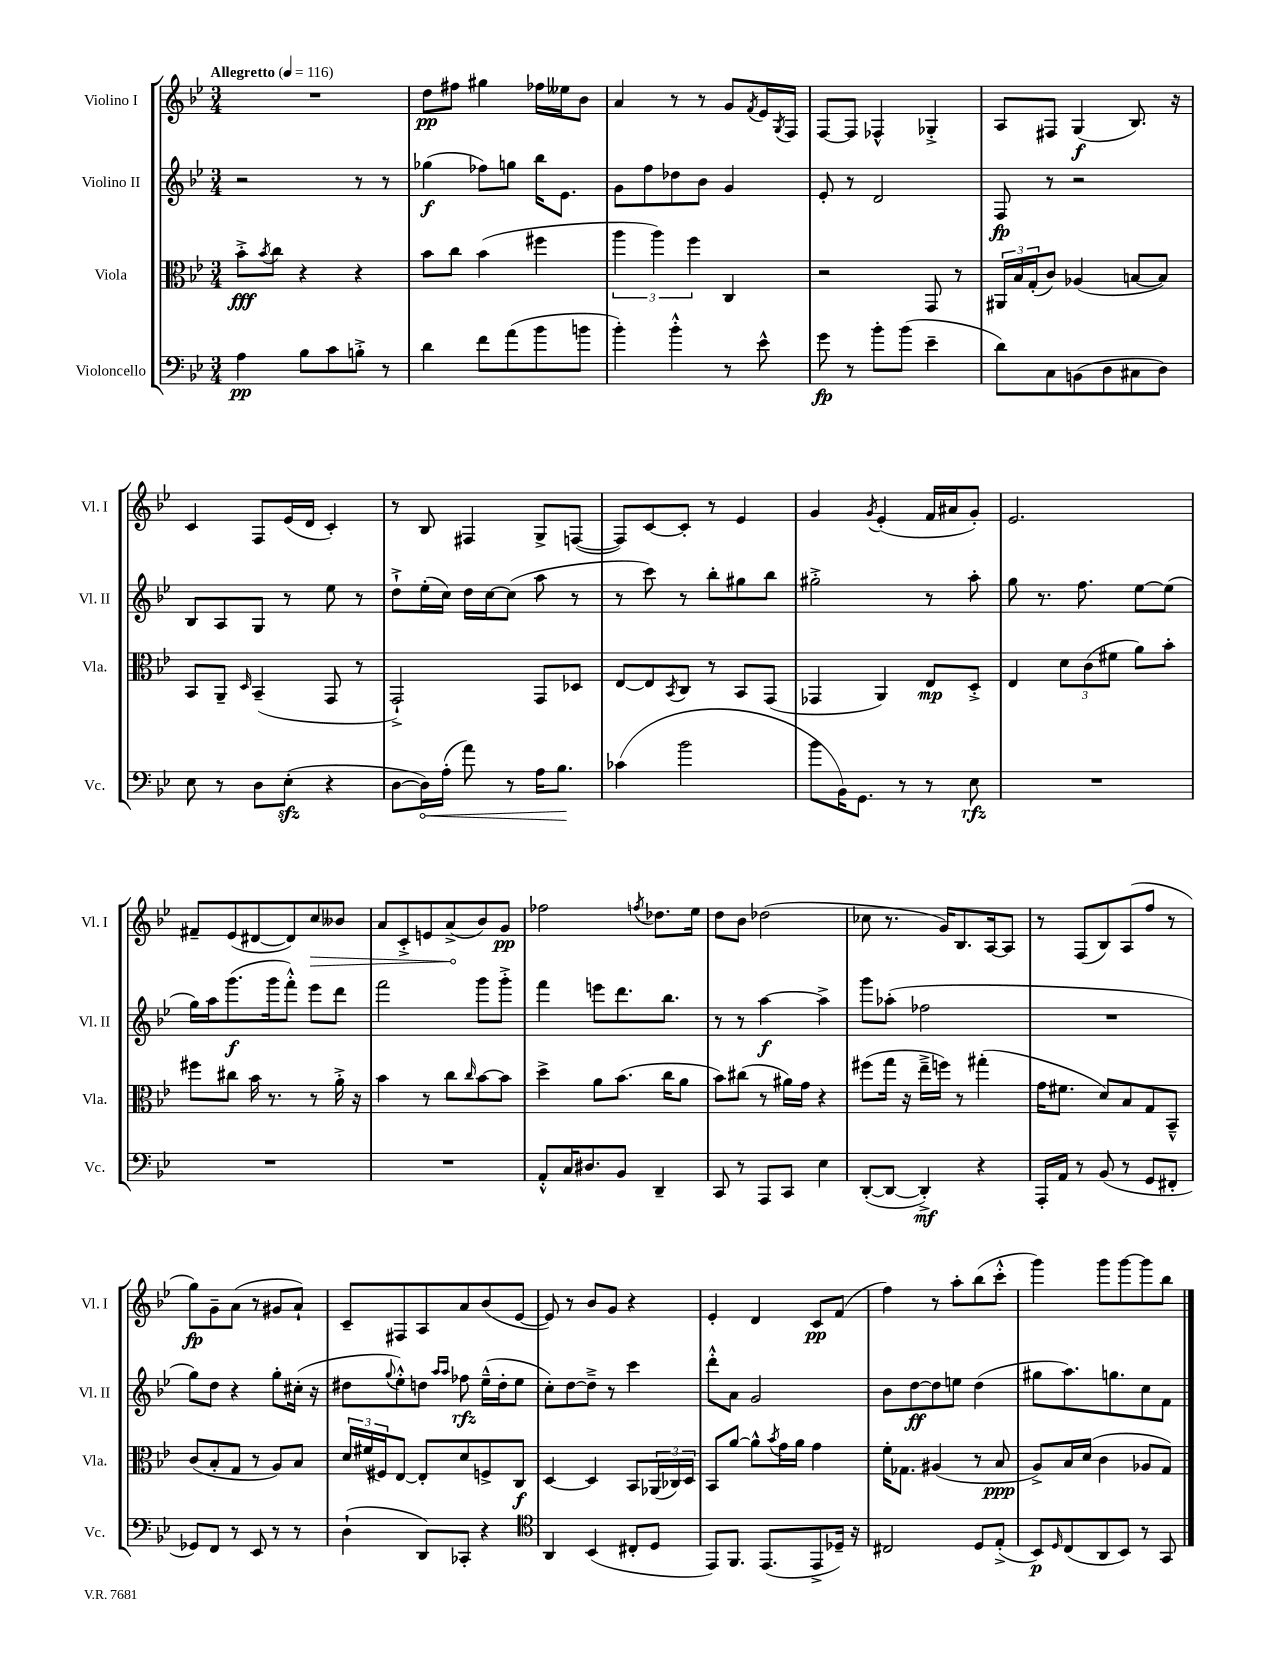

**kern	**kern	**kern	**kern
*staff4	*staff3	*staff2	*staff1
*clefF4	*clefC3	*clefG2	*clefG2
*k[b-e-]	*k[b-e-]	*k[b-e-]	*k[b-e-]
*M3/4	*M3/4	*M3/4	*M3/4
*MM116	*MM116	*MM116	*MM116
4A	8b-'^	2r	2.r
.	8qb-	.	.
.	8cc	.	.
8B-	4r	.	.
8c	.	.	.
8B'^	4r	8r	.
8r	.	8r	.
=	=	=	=
4d	8b-	(4gg-	8dd
.	8cc	.	8ff#
8f	(4b-	8ff-)	4gg#
(8a	.	8gg	.
8b-	4ff#	16bb-	16ff-
.	.	8.e-	16ee--
8b	.	.	8b-
=	=	=	=
4b-')	6aa	8g	4a
.	.	8ff	.
.	6aa)	.	.
4b-'^^	.	8dd-	8r
.	6ff	.	.
.	.	8b-	8r
8r	4C	4g	8g
.	.	.	8qf
8e-^^	.	.	16e-
.	.	.	8qG
.	.	.	16F
=	=	=	=
8g	2r	8e-'	[8F
8r	.	8r	8F]
8b-'	.	2d	4F-^^
(8b-	.	.	.
4e-~	8GG	.	4G-'^
.	8r	.	.
=	=	=	=
8d)	24AA#	8F	8A
.	24B-	.	.
.	(24G'	.	.
8C	8c)	8r	8F#
(8BB	(4A-	2r	(4G
8D	.	.	.
8C#	[8B	.	8.B-)
8D)	8B])	.	.
.	.	.	16r
=	=	=	=
8E-	8BB-	8B-	4c
8r	8AA~	8A	.
.	16qqD	.	.
8D	(4BB-~	8G	8F
(8E-'	.	8r	(16e-
.	.	.	16d
4r	8GG	8ee-	4c')
.	8r	8r	.
=	=	=	=
[8D	2GG`^)	8dd`^	8r
16D])	.	(16ee-'	8B-
(16A'	.	16cc)	.
8a)	.	16dd	4F#
.	.	[16cc	.
8r	.	(8cc]	.
16A	8GG	8aa	8G^
8.B-	.	.	.
.	8D-	8r	([8F
=	=	=	=
(4c-	[8E-	8r	8F])
.	8E-]	8ccc)	[8c
.	8qBB-	.	.
2b-	8C	8r	8c']
.	8r	8bb-'	8r
.	8BB-	8gg#	4e-
.	(8GG	8bb-	.
=	=	=	=
8b-	4GG-	2gg#'^	4g
16BB-)	.	.	.
8.GG	.	.	.
.	.	.	8qg
.	4AA)	.	(4e-'
8r	.	.	.
8r	8E-	8r	16f
.	.	.	16a#
8E-	8D'^	8aa'	8g')
=	=	=	=
2.r	4E-	8gg	2.e-
.	.	8.r	.
.	12d	.	.
.	.	8.ff	.
.	(12c	.	.
.	12f#	.	.
.	8a)	[8ee-	.
.	8b-'	(8ee-]	.
=	=	=	=
2.r	8ff#	16gg)	8f#~
.	.	16aa	.
.	8cc#	(8.ggg	(8e-
.	16b-	.	[8d#
.	8.r	16ggg	.
.	.	8fff'^^)	8d#])
.	8r	8eee-	8cc
.	16a'^	8ddd	8b--
.	16r	.	.
=	=	=	=
2.r	4b-	2fff	8a
.	.	.	8c'^
.	8r	.	8e
.	8cc	.	(8a^
.	16qqcc	.	.
.	[8b-	8ggg	8b-)
.	8b-]	8ggg'^	8g
=	=	=	=
8AA'^^	4dd^	4fff	2ff-
16C	.	.	.
8.D#	.	.	.
.	8a	8eee	.
8BB-	(8.b-	8.ddd	.
.	.	.	8qff
4DD~	.	.	8.dd-
.	16cc	8.bb-	.
.	8a	.	.
.	.	.	16ee-
=	=	=	=
8CC	8b-)	8r	8dd
8r	(8cc#	8r	8b-
8AAA	8r	[4aa	(2dd-
8CC	16a#)	.	.
.	16g	.	.
4E-	4r	4aa^]	.
=	=	=	=
([8DD'	(8ff#	8ggg	8cc-
8DD_	16gg	(8aa-'	8.r
.	16r	.	.
4DD'^])	16ee-~^	2ff-	.
.	16ff)	.	16g)
.	8r	.	8.B-
4r	(4gg#'	.	.
.	.	.	[16A
.	.	.	8A]
=	=	=	=
16AAA'	16g	2.r	8r
16AA	8.f#	.	.
8r	.	.	(8F
(8BB-	8d)	.	8B-)
8r	8B-	.	(8A
8GG	8G	.	8ff
8FF#'	8BB-~^^	.	8r
=	=	=	=
8GG-)	(8c	8gg)	8gg)
8FF	8B-'	8dd	8g~
8r	8G	4r	(8a
8EE-	8r	.	8r
8r	8A)	8gg'	8g#
8r	8B-	(16cc#'	8a`)
.	.	16r	.
=	=	=	=
(4D`	24d	8dd#	8c~
.	(24f#	.	.
.	24F#)	.	.
.	.	8qqgg	.
.	[8E-	8ee-'^^)	8F#
8DD)	8E-']	8dd	8A
.	.	16qqaa	.
.	.	16qqaa	.
8CC-'	8d	8ff-	8a
4r	8F^	(16ee-~^^	(8b-
.	.	16dd'	.
.	8C	8ee-	[8e-
=	=	=	=
*clefC4	*	*	*
4AA	[4D	8cc')	8e-])
.	.	[8dd	8r
(4BB-	4D]	8dd~^]	8b-
.	.	8r	8g
8C#'	8BB-	4ccc	4r
8D	(24AA-	.	.
.	24C-)	.	.
.	24D	.	.
=	=	=	=
8EE-)	8BB-	8ddd'^^	4e-'
8.FF	[8a	8a	.
.	8a^^]	2g	4d
(8.EE-	.	.	.
.	8qb-	.	.
.	16g	.	.
.	16a	.	.
8EE-^	4g	.	8c
16D-~)	.	.	(8f
16r	.	.	.
=	=	=	=
2C#	16f'	8b-	4ff)
.	8.G-	.	.
.	.	[8dd	.
.	(4A#	8dd]	8r
.	.	8ee	8aa'
8D	8r	(4dd	(8bb-
(8E-'^	8B-	.	8ccc'^^
=	=	=	=
8BB-)	8A^)	8gg#	4ggg)
16qqD	.	.	.
(8C	16B-	8.aa)	.
.	(16d	.	.
8AA	4c	.	8ggg
.	.	8.gg	.
8BB-)	.	.	[8ggg
8r	8A-	8cc	8ggg]
8GG	8G)	8f	8bb-
==	==	==	==
*-	*-	*-	*-
